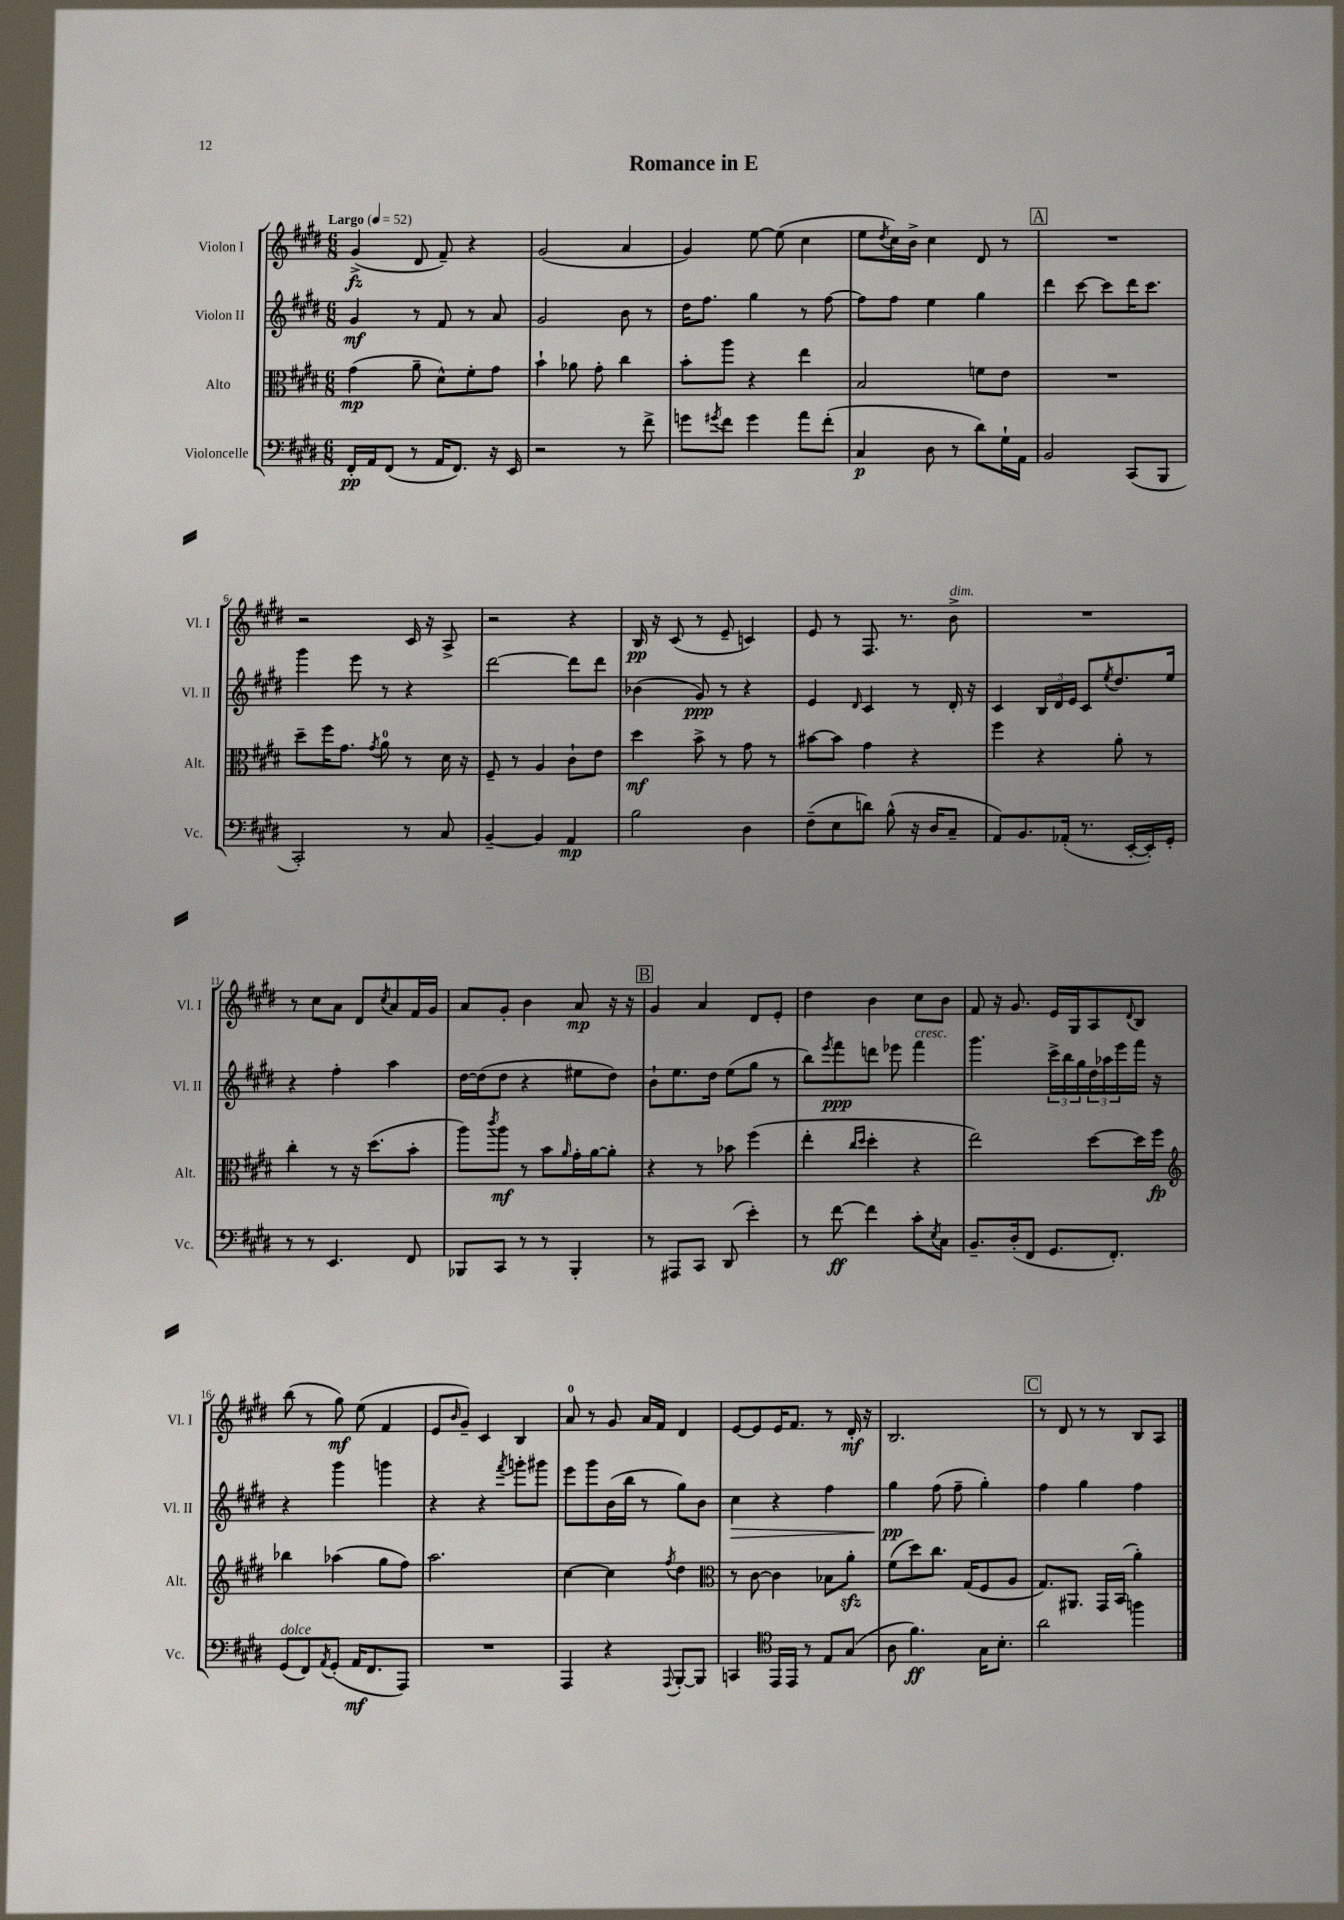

**kern	**dynam	**kern	**dynam	**kern	**dynam	**kern	**dynam
*part4	*part4	*part3	*part3	*part2	*part2	*part1	*part1
*staff4	*staff4	*staff3	*staff3	*staff2	*staff2	*staff1	*staff1
*I"Violoncelle	*	*I"Alto	*	*I"Violon II	*	*I"Violon I	*
*I'Vc.	*	*I'Alt.	*	*I'Vl. II	*	*I'Vl. I	*
*clefF4	*	*clefC3	*	*clefG2	*	*clefG2	*
*k[f#c#g#d#]	*	*k[f#c#g#d#]	*	*k[f#c#g#d#]	*	*k[f#c#g#d#]	*
*M6/8	*	*M6/8	*	*M6/8	*	*M6/8	*
*MM52	*	*MM52	*	*MM52	*	*MM52	*
=1	=1	=1	=1	=1	=1	=1	=1
!	!	!	!	!	!	!LO:TX:a:B:t=Largo	!
16FF#'/LL	pp	(4g#\	mp	4g#/	mf	(4g#^/	fz
16AA/J	.	.	.	.	.	.	.
(8FF#/J	.	.	.	.	.	.	.
8r	.	8a~\	.	8r	.	8d#/	.
16AA/KL	.	8d#^^\L)	.	8f#/	.	8f#~/)	.
8.FF#/J)	.	.	.	.	.	.	.
.	.	8f#'\	.	8r	.	4r	.
16r	.	8g#\J	.	8a/	.	.	.
16EE/	.	.	.	.	.	.	.
=2	=2	=2	=2	=2	=2	=2	=2
2r	.	4b`\	.	2g#/	.	(2g#/	.
.	.	8a-X\	.	.	.	.	.
.	.	8g#'\	.	.	.	.	.
8r	.	4cc#\	.	8b\	.	4a/	.
8f#^\	.	.	.	8r	.	.	.
=3	=3	=3	=3	=3	=3	=3	=3
8gn\L	.	8b'\L	.	16dd#\KL	.	4g#/)	.
.	.	.	.	8.ff#\J	.	.	.
8qg#X/	.	.	.	.	.	.	.
8f#\J	.	8aa\J	.	.	.	.	.
4g#\	.	4r	.	4gg#\	.	[8ee\	.
.	.	.	.	.	.	(8ee\]	.
8a\L	.	4ee\	.	8r	.	4cc#\	.
(8f#'\J	.	.	.	[8ff#\	.	.	.
=4	=4	=4	=4	=4	=4	=4	=4
4C#/	p	2B/	.	8ff#\L]	.	8ee\L	.
.	.	.	.	.	.	8qdd#/	.
.	.	.	.	8ff#\J	.	16cc#\L)	.
.	.	.	.	.	.	16b^\JJ	.
8D#\	.	.	.	4ee\	.	4cc#\	.
8r	.	.	.	.	.	.	.
8d#\L)	.	8fn\L	.	4gg#\	.	8d#/	.
16G#`\L	.	8e\J	.	.	.	8r	.
16AA\JJ	.	.	.	.	.	.	.
!!LO:REH:place=s1:t=A
=5	=5	=5	=5	=5	=5	=5	=5
2BB/	.	2.r	.	4ddd#\	.	2.r	.
.	.	.	.	[8ccc#\	.	.	.
.	.	.	.	8ccc#\L]	.	.	.
(8CC#/L	.	.	.	16ddd#\K	.	.	.
.	.	.	.	8.ccc#\J	.	.	.
8BBB/J	.	.	.	.	.	.	.
!!LO:LB:g=z
=6	=6	=6	=6	=6	=6	=6	=6
2CC#'/)	.	8dd#~\L	.	4ggg#\	.	2r	.
.	.	16ff#\K	.	.	.	.	.
.	.	8.g#\J	.	.	.	.	.
.	.	.	.	8eee\	.	.	.
.	.	8qg#/	.	.	.	.	.
.	.	8a\	.	8r	.	.	.
8r	.	8r	.	4r	.	16c#/	.
.	.	.	.	.	.	16r	.
8C#/	.	16d#\	.	.	.	8A^/	.
.	.	16r	.	.	.	.	.
=7	=7	=7	=7	=7	=7	=7	=7
[4BB~/	.	8F#~/	.	[2ddd#\	.	2r	.
.	.	8r	.	.	.	.	.
4BB/]	.	4A/	.	.	.	.	.
4AA/	mp	8c#`\L	.	8ddd#\L]	.	4r	.
.	.	8e\J	.	8ddd#\J	.	.	.
=8	=8	=8	=8	=8	=8	=8	=8
2B\	.	4dd#\	mf	(4b-X\	.	16B/	pp
.	.	.	.	.	.	16r	.
.	.	.	.	.	.	(8c#/	.
.	.	8b^\	.	8g#/)	ppp	8r	.
.	.	8r	.	8r	.	8e~/	.
4D#\	.	8g#\	.	4r	.	4cn/)	.
.	.	8r	.	.	.	.	.
=9	=9	=9	=9	=9	=9	=9	=9
(8F#~\L	.	[8b#X\L	.	4e/	.	8e/	.
8E\	.	8b#\J]	.	.	.	8r	.
.	.	.	.	16qqd#/	.	.	.
8dn\J)	.	4g#\	.	4c#/	.	8.F#/	.
(8B^^\	.	.	.	.	.	.	.
.	.	.	.	.	.	8.r	.
16r	.	4r	.	8r	.	.	.
16D#/KL	.	.	.	.	.	.	.
!	!	!	!	!	!	!LO:TX:a:i:t=dim.	!
8C#~/J	.	.	.	16d#'/	.	8b^\	.
.	.	.	.	16r	.	.	.
=10	=10	=10	=10	=10	=10	=10	=10
8AA/L)	.	4ff#\	.	4c#/	.	2.r	.
8.BB/	.	.	.	.	.	.	.
.	.	4r	.	24B/LL	.	.	.
.	.	.	.	24d#/	.	.	.
(16AA-X'/Jk	.	.	.	.	.	.	.
.	.	.	.	24e/JJ	.	.	.
8.r	.	.	.	8c#/L	.	.	.
.	.	.	.	8qee/	.	.	.
.	.	8a'\	.	8.dd#/	.	.	.
[16EE'/LL	.	.	.	.	.	.	.
16EE'/])	.	8r	.	.	.	.	.
16GG#'/JJ	.	.	.	16ee/Jk	.	.	.
!!LO:LB:g=z
=11	=11	=11	=11	=11	=11	=11	=11
8r	.	4cc#'\	.	4r	.	8r	.
8r	.	.	.	.	.	8cc#\L	.
4.EE/	.	8r	.	4ff#'\	.	8a\J	.
.	.	16r	.	.	.	8d#/L	.
.	.	(8.dd#\L	.	.	.	.	.
.	.	.	.	.	.	8qcc#/	.
.	.	.	.	4aa\	.	8a/	.
8FF#/	.	8b'\J	.	.	.	16f#/L	.
.	.	.	.	.	.	16g#/JJ	.
=12	=12	=12	=12	=12	=12	=12	=12
8BBB-X/L	.	8aa\L)	.	[16dd#\LL	.	8a/L	.
.	.	.	.	(16dd#\J]	.	.	.
.	.	8qccc#/	.	.	.	.	.
8CC#/J	.	8aa\J	mf	8dd#\J	.	8g#'/J	.
8r	.	8r	.	4r	.	4b\	.
8r	.	8b\L	.	.	.	.	.
.	.	16qqa/	.	.	.	.	.
4BBB-'/	.	16g#'\L	.	8ee#X\L	.	8a/	mp
.	.	[16a\J	.	.	.	.	.
.	.	8a'\J]	.	8dd#\J)	.	16r	.
.	.	.	.	.	.	16r	.
!!LO:REH:place=s1:t=B
=13	=13	=13	=13	=13	=13	=13	=13
8r	.	4r	.	8b`\L	.	4g#/	.
8AAA#X/L	.	.	.	8.ee\	.	.	.
8CC#/J	.	8r	.	.	.	4a/	.
.	.	.	.	16dd#\Jk	.	.	.
(8DD#/	.	8b-X\	.	(8ee\L	.	.	.
4e'\)	.	(4ff#\	.	8gg#\J	.	8d#/L	.
.	.	.	.	8r	.	8e'/J	.
=14	=14	=14	=14	=14	=14	=14	=14
8r	.	4ee'\	.	8bb\L)	.	4dd#\	.
.	.	.	.	8qeee/	.	.	.
[8f#\	ff	.	.	8fff#\	ppp	.	.
.	.	16qqcc#/LL	.	.	.	.	.
.	.	16qqdd#/JJ	.	.	.	.	.
4f#\]	.	4dd#'\	.	8dddn\J	.	4b\	.
.	.	.	.	8eee-X\	.	.	.
!	!	!	!	!LO:TX:a:i:t=cresc.	!	!	!
8c#'\L	.	4r	.	4fff#\	.	8cc#\L	.
8qE/	.	.	.	.	.	.	.
8C#\J	.	.	.	.	.	8b\J	.
=15	=15	=15	=15	=15	=15	=15	=15
8.BB~/L	.	2ee\)	.	4.ggg#\	.	8f#/	.
.	.	.	.	.	.	16r	.
(16D#'/k	.	.	.	.	.	8.g#/	.
8FF#/J	.	.	.	.	.	.	.
8.GG#/L	.	.	.	24ccc#^\LL	.	16e/LL	.
.	.	.	.	24bb\	.	.	.
.	.	.	.	.	.	16G#/J	.
.	.	.	.	24gg#\	.	.	.
.	.	[8dd#\L	.	24dd#\	.	8A/	.
.	.	.	.	24aa-X\	.	.	.
8.FF#'/J)	.	.	.	.	.	.	.
.	.	.	.	24eee\	.	.	.
.	.	.	.	.	.	8qqd#/	.
.	.	16dd#\L]	.	16fff#\JJ	.	8B/J	.
.	.	16ff#\JJ	fp	16r	.	.	.
!!LO:LB:g=z
=16	=16	=16	=16	=16	=16	=16	=16
*	*	*clefG2	*	*	*	*	*
!LO:TX:a:i:t=dolce	!	!	!	!	!	!	!
(8GG#/L	.	4bb-X\	.	4r	.	(8bb\	.
8FF#/)	.	.	.	.	.	8r	.
8qAA/	.	.	.	.	.	.	.
(8GG#'/J	.	(4aa-X\	.	4ggg#\	.	8gg#\)	mf
16AA/KL	mf	.	.	.	.	(8ee\	.
8.FF#/	.	.	.	.	.	.	.
.	.	8gg#\L	.	4gggn\	.	4f#/	.
8AAA/J)	.	8ff#\J)	.	.	.	.	.
=17	=17	=17	=17	=17	=17	=17	=17
2.r	.	2.aa\	.	4r	.	8e/L	.
.	.	.	.	.	.	16qqb/	.
.	.	.	.	.	.	8g#~/J)	.
.	.	.	.	4r	.	4c#/	.
.	.	.	.	8qfff#/	.	.	.
.	.	.	.	8gggn'\L	.	4B/	.
.	.	.	.	8ggg#X\J	.	.	.
=18	=18	=18	=18	=18	=18	=18	=18
4AAA/	.	[4cc#\	.	8eee\L	.	8a/	.
.	.	.	.	8ggg#\	.	8r	.
4r	.	4cc#\]	.	(16b\L	.	8g#/	.
.	.	.	.	16bb\JJ	.	.	.
.	.	.	.	8r	.	16a/LL	.
.	.	.	.	.	.	16f#/JJ	.
8qqAAA/	.	8qff#/	.	.	.	.	.
[8BBB'/L	.	4dd#\	.	8gg#\L)	.	4d#/	.
8BBB/J]	.	.	.	8b\J	.	.	.
=19	=19	=19	=19	=19	=19	=19	=19
*	*	*clefC3	*	*	*	*	*
!	!	!	!	!	!LO:HP:b	!	!
4CCn/	.	8r	.	4cc#\	>	[8e/L	.
.	.	[8c#\	.	.	.	8e/]	.
*clefC4	*	*	*	*	*	*	*
16EE/LL	.	4c#\]	.	4r	.	16e/K	.
16EE/JJ	.	.	.	.	.	8.f#/J	.
8r	.	.	.	.	.	.	.
8E/L	.	8B-X\L	.	4ff#\	.	8r	.
(8G#/J	.	8azz'\J	.	.	.	16d#'/	mf
.	.	.	.	.	.	16r	.
=20	=20	=20	=20	=20	=20	=20	=20
8A\	.	(8f#\L	.	4gg#\	pp	2.B/	.
4.f#\)	ff	8dd#\)	.	.	.	.	.
.	.	8.cc#\J	.	(8ff#\	]	.	.
.	.	.	.	8ff#~\	.	.	.
.	.	(16G#/KL	.	.	.	.	.
16G#\KL	.	8F#/	.	4gg#'\)	.	.	.
8.B'\J	.	.	.	.	.	.	.
.	.	8A/J	.	.	.	.	.
!!LO:REH:place=s1:t=C
=21	=21	=21	=21	=21	=21	=21	=21
2a\	.	8.G#/L)	.	4ff#\	.	8r	.
.	.	.	.	.	.	8d#/	.
.	.	8.AA#X/J	.	.	.	.	.
.	.	.	.	4gg#\	.	8r	.
.	.	16GG#/LL	.	.	.	8r	.
.	.	(16BB/JJ	.	.	.	.	.
4ffn\	.	4a'\)	.	4ff#\	.	8B/L	.
.	.	.	.	.	.	8A/J	.
==	==	==	==	==	==	==	==
*-	*-	*-	*-	*-	*-	*-	*-
